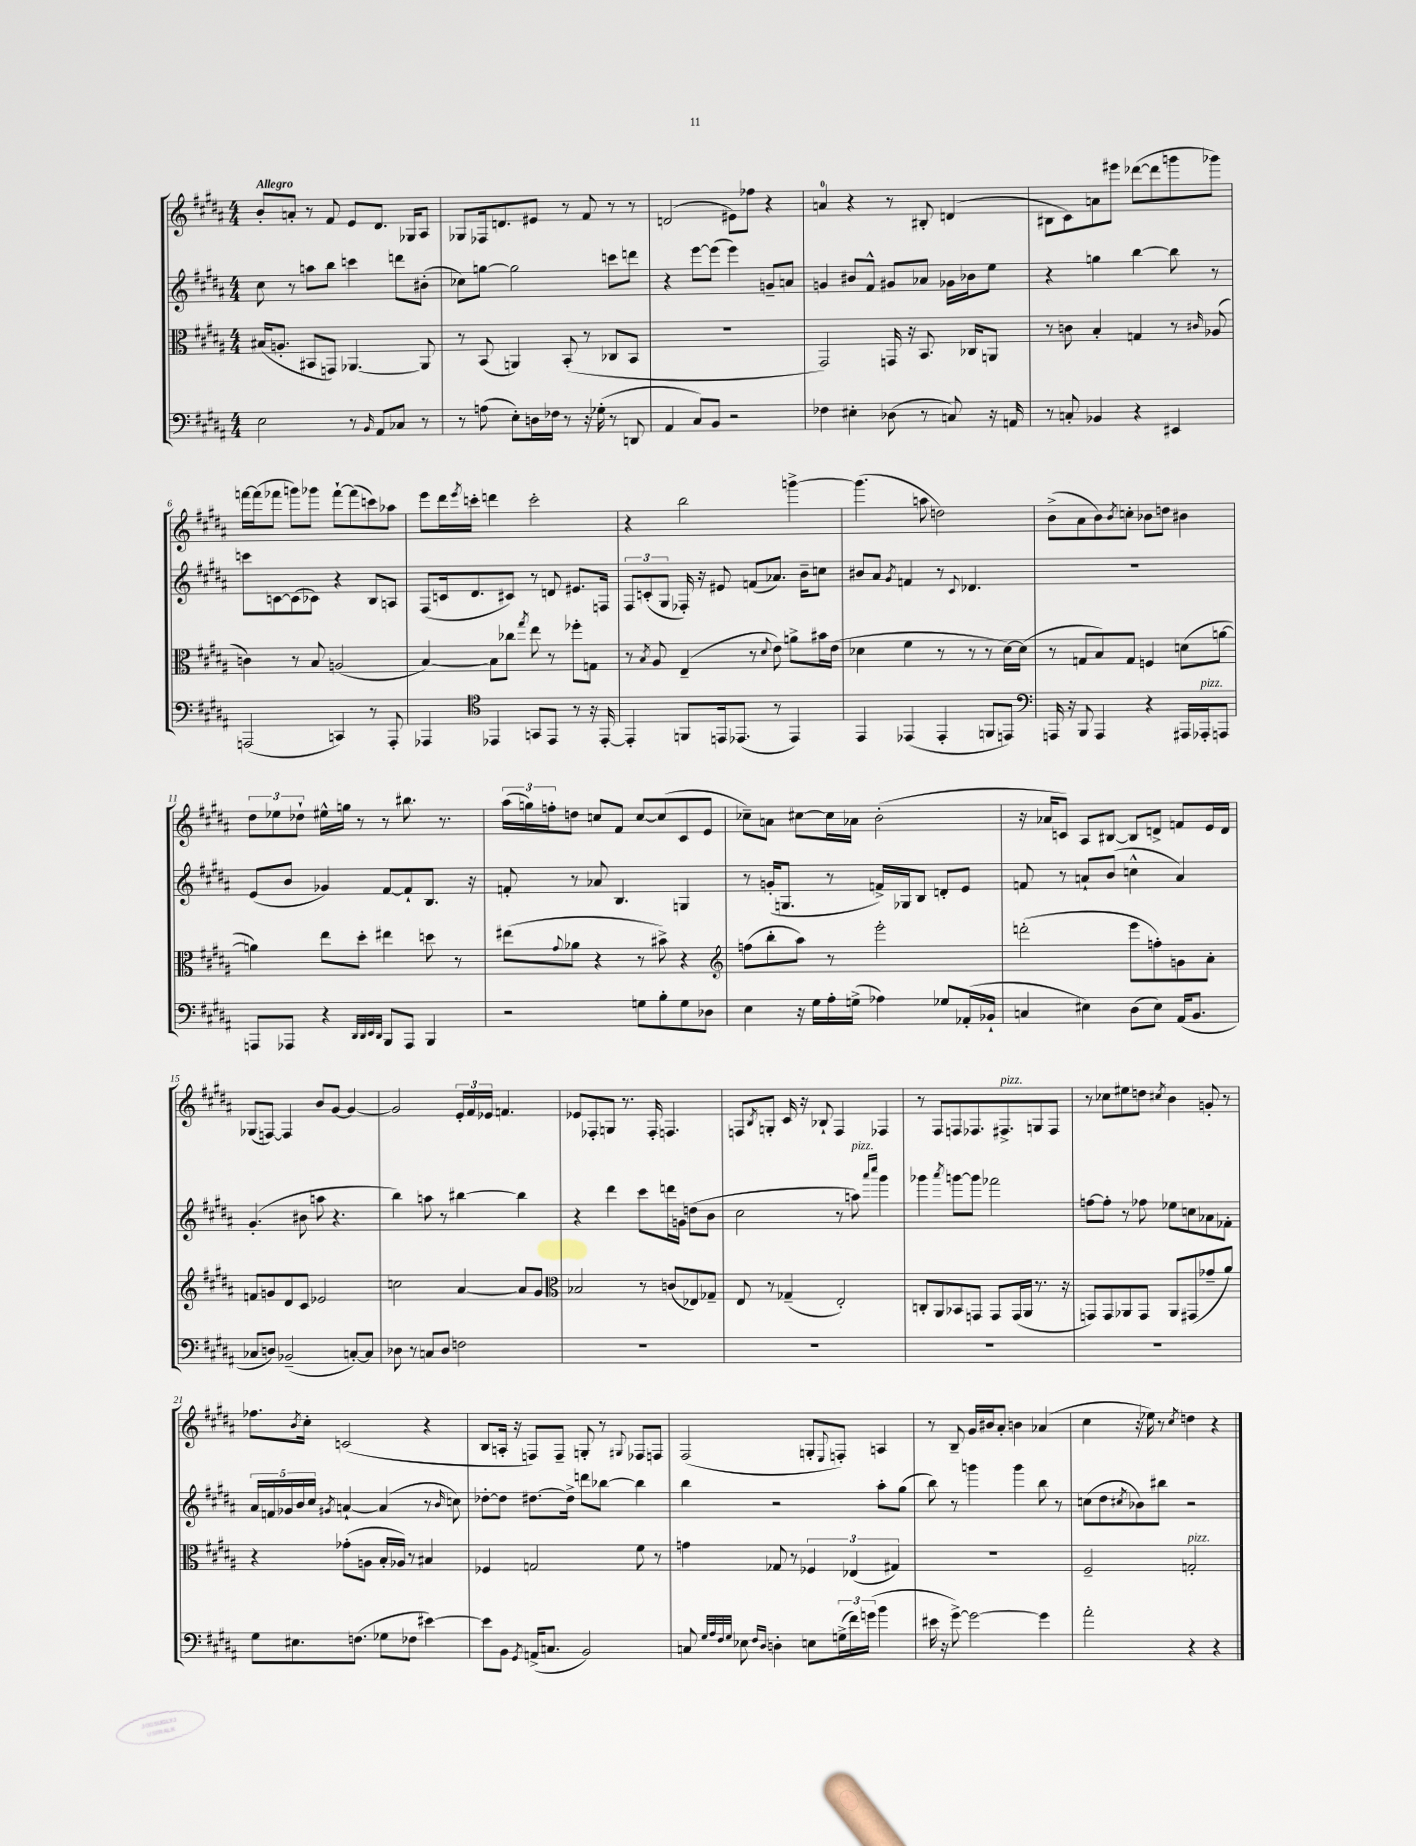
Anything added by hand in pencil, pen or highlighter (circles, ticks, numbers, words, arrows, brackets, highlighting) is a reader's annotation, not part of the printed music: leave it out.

**kern	**kern	**kern	**kern
*part4	*part3	*part2	*part1
*staff4	*staff3	*staff2	*staff1
*clefF4	*clefC3	*clefG2	*clefG2
*k[f#c#g#d#a#]	*k[f#c#g#d#a#]	*k[f#c#g#d#a#]	*k[f#c#g#d#a#]
*M4/4	*M4/4	*M4/4	*M4/4
=1	=1	=1	=1
!	!	!	!LO:TX:a:B:t=Allegro
2E\	(16B#X/KL	8cc#\	8b'/L
.	8.An'/J	.	.
.	.	8r	8an'/J
.	8BB#X/L	8aan\L	8r
.	8GGn/J)	8bb\J	8f#/
8r	[4.AA-X/	4cccn\	8e/L
16qqBB/	.	.	.
8AA#/L	.	.	8.d#/J
8C-X/J	.	8dddn\L	.
.	.	.	16G-X/KL
8r	8AA-/]	(8b#X'\J	8A#/J
=2	=2	=2	=2
8r	8r	8cc-X\L)	8G-X/L
(8An\	(8BB/	[8ggn\J	16F-X/k
.	.	.	8.dn/
8E'\L)	4AAn/)	2gg\]	.
16Dn\L	.	.	8e#X/J
16F-X\JJ	.	.	.
8r	(8BB'/	.	8r
16r	8r	.	8f#/
(16G-X'\	.	.	.
8r	8C-X/L	8cccn\L	8r
8DDn/	8BB/J	8dddn\J	8r
=3	=3	=3	=3
4AA#/	1r	4r	(2dn/
8C#/L)	.	[8eee\L	.
8BB/J	.	(8eee\J]	.
2r	.	4eee\)	8e#X\L)
.	.	.	8ff-X\J
.	.	8gn~/L	4r
.	.	8an/J	.
=4	=4	=4	=4
4F-X\	2GG#/)	4gn/	4an/
4E#X'\	.	8b#X/L	4r
.	.	8f#^^/J	.
(8D-X\	16GGn/	8g#X/L	8r
.	16r	.	.
8r	8.BB/	8a-X/J	8B#X'/
8Cn/)	.	16g-X\LL	(4dn/
.	16C-X/KL	16b-X\J	.
16r	8AAn/J	8ee\J	.
16AAn/	.	.	.
=5	=5	=5	=5
8r	8r	4r	8B#X\L
8Cn'/	8cn\	.	8c#\)
4BB-X/	4B'/	4ggn\	8an\
.	.	.	8eee#X\J
4r	4Gn/	[4bb\	([8ddd-X\L
.	.	.	8ddd-\]
4EE#X/	8r	8bb\]	8gggn\
.	16qqc#X/	.	.
.	(8A-X/	8r	8ggg-X\J)
!!LO:LB:g=z
=6	=6	=6	=6
(2AAAn/	4cn\)	8cccn\L	[16fffn\LL
.	.	.	(16fff\J]
.	.	[8cn\	8fff-X\J
.	8r	(8c\]	8gggn\L)
.	8B/	8c-X\J)	8ggg-X\J
4CCn/)	(2An/	4r	[8fff-`\L
.	.	.	(8fff-\]
8r	.	8B/L	8cccn\)
8AAA'/	.	8An/J	8aa-X\J
=7	=7	=7	=7
4AAA-X/	[4B/)	(8F#/L	8eee\L
.	.	16cn/k	16ddd#\L
.	.	.	8qeee/
.	.	8.d#/	16cccn'\JJ
*clefC4	*	*	*
4EE-X/	8B\L]	.	4dddn\
.	8cc-X\J	8c#X/J)	.
.	8qgg#/	.	.
8GGn/L	8ee\	8r	2ccc'\
8EE-/J	8r	8dn/	.
8r	8ff-X'\L	8.e#X/L	.
16r	8Gn\J	.	.
[16EE-'/	.	16Fn/Jk	.
=8	=8	=8	=8
4EE-'/]	8r	12F#/L	4r
.	.	(12cn'/	.
.	8qB/	.	.
.	8A#/	.	.
.	.	12G#/J	.
8FFn/L	(4E~/	16F-X'/)	2bb\
.	.	16r	.
16EEn/k	.	8e#X/	.
(8.EE-X/J	.	.	.
.	8r	(8fn/L	.
.	8qqd#/	.	.
8r	8e\)	8.a-X/J)	.
4EE-/)	8an^\L	.	[4gggn^\
.	.	16b~\KL	.
.	16b#X\L	8ccn\J	.
.	(16e\JJ	.	.
=9	=9	=9	=9
4EE/	4d-X\	8b#X/L	(4.ggg\]
.	.	8a#/J	.
.	.	8qg#/	.
(4EE-X/	4f#\	4fn/	.
.	.	.	8aan\
4EE-'/	8r	8r	2ddn\)
.	.	8qqc#/	.
.	8r	4.d-X/	.
8FFn/L	8r	.	.
8EEn/J)	[16d-\LL)	.	.
.	(16d-\JJ]	.	.
=10	=10	=10	=10
*clefF4	*	*	*
16AAAn/	8r	1r	(8b^\L
16r	.	.	.
8BBB/	8Gn/L	.	8a#\
4AAA/	8B/)	.	8b\)
.	.	.	8qb/
.	8G/J	.	8ccn'\J
4r	4Fn/	.	8b-X\L
.	.	.	8ddn\J
16AAA#X/LL	(8dn\L	.	4b#X\
!LO:TX:a:i:t=pizz.	!	!	!
16AAA-X'/J	.	.	.
8AAAn/J	[8an\J	.	.
!!LO:LB:g=z
=11	=11	=11	=11
8AAAn/L	4an\])	(8e/L	12dd#\L
.	.	.	12ee-X\
8AAA-X/J	.	8b/J	.
.	.	.	12dd-X`\J
4r	8ee\L	4g-X/)	16ee#X^^\LL
.	.	.	16ggn\JJ
.	8dd#'\J	.	8r
32qqDD#/LLL	.	.	.
32qqDD#/	.	.	.
32qqEE/	.	.	.
32qqDD#/JJJ	.	.	.
8BBB/L	4ee#X\	[8f#/L	8r
8AAA-/J	.	8f#`/]	8.bb#X\
4BBB/	8ddn\	8.B/J	.
.	.	.	8.r
.	8r	.	.
.	.	16r	.
=12	=12	=12	=12
2r	(8ee#X\L	8fn'/	(24aa#\LL
.	.	.	24ggn\)
.	.	.	24ffn'\J
.	8qqg#/	.	.
.	8a-X\J	8r	8ddn\J
.	4r	8a-X/	8ccn/L
.	.	4.B/	8f#/J
8Gn\L	8r	.	[8cc/L
8B'\	8b#X^\)	.	(8cc/]
8G\	4r	4Gn/	8c#/
8D-X\J	.	.	8e/J
=13	=13	=13	=13
*	*clefG2	*	*
4E\	(8ffn\L	8r	8cc-X~\L)
.	8bb'\	(16gn'/KL	8an\J
.	.	8.Gn/J	.
16r	8aa#\J)	.	[8cc#X\L
16G#\LL	.	.	.
16A#'\	8r	8r	16cc#\L]
(16Gn^\JJ	.	.	16a-X\JJ
4A-X\)	2eee'\	16fn^/LL)	(2b'\
.	.	16G-X/J	.
.	.	8B/J	.
8G-X/L	.	8dn'/L	.
(16AA-X'/L	.	8e/J	.
16BB-X`/JJ	.	.	.
=14	=14	=14	=14
4Cn/	(2dddn'\	8fn/	16r
.	.	.	16a-X/KL
.	.	8r	8cn/J)
4E#X\)	.	8an`/L	8A#/L
.	.	(8b/J	[8B#X/J
(8D#\L	8eee\L	4ccn^^\	8B#/L]
8E#\J)	8ffn'\)	.	8dn^/J
(16AA#/KL	8gn\	4a/)	8fn/L
8.BB/J	.	.	.
.	8a#'\J	.	16e/L
.	.	.	16d/JJ
!!LO:LB:g=z
=15	=15	=15	=15
8C-X/L	8fn/L	(4.g#'/	(8G-X/L
8Dn/J)	8gn/	.	[8Fn/J)
(2BB-X~/	8d#/	.	4F/]
.	8c#/J	8b#X\	.
.	2e-X/	8aan\	8b/L
.	.	4.r	[8g#/J
[8Cn'/L)	.	.	4g#/_
8C/J]	.	.	.
=16	=16	=16	=16
8D-X\	2ccn\	4bb\)	2g#/]
8r	.	.	.
8Cn/L	.	8aan\	.
8D-/J	.	8r	.
2Fn\	[4a#/	[4bb#X\	24e'/LL
.	.	.	24f#/
.	.	.	24e-X/JJ
.	.	.	4.fn/
.	8a#/L]	4bb#\]	.
.	8g#/J	.	.
=17	=17	=17	=17
*	*clefC3	*	*
1r	2B-X/	4r	8e-X/L
.	.	.	8F-X'/
.	.	4ddd#\	8Gn/J
.	.	.	8.r
.	8r	8ccc#\L	.
.	.	.	16F-'/
.	(8cn/L	16dddn\L	4.Fn/
.	.	16gn\JJ	.
.	8E-X/)	(8ddn\L	.
.	8G-X~/J	8b\J	.
=18	=18	=18	=18
1r	8E/	2cc#\	8Fn/L
.	.	.	8qB/
.	8r	.	8Gn'/J
.	(4G-X~/	.	16c#/
.	.	.	16r
.	.	.	8B-X`/
.	2E'/)	8r	4F/
!	!	!LO:TX:a:i:t=pizz.	!
.	.	8aan\)	.
.	.	16qqaaa#/LL	.
.	.	16qqcccc#/JJ	.
.	.	4ggg#\	4F-X/
=19	=19	=19	=19
1r	8Cn'/L	4ggg-X\	8r
.	8AA#/	.	8F#/L
.	.	8qaaa#/	.
.	8BB-X/	[8gggn\L	8Fn/
.	8GGn/J	8ggg\J]	8.F-X/
.	8GG/L	2fff-X\	.
!	!	!	!LO:TX:a:i:t=pizz.
.	.	.	8.F#X^/
.	(16GG/L	.	.
.	16AA#/JJ	.	.
.	8.r	.	8Gn/
.	.	.	8F#/J
.	16r	.	.
=20	=20	=20	=20
1r	8GGn/L)	[8ffn\L	8r
.	8GG/	8ff'\J]	8cc-X\L
.	8AA-X/	8r	8ee#X\
.	8GG/J	8ff-X\	8ddn\J
.	.	.	8qcc#X/
.	8AA-/L	8ee-X\L	4b\
.	(8GG#X/	8ccn\	.
.	8g-X~/	8a-X\	8gn'/
.	8a#/J)	8f-X'\J	8r
!!LO:LB:g=z
=21	=21	=21	=21
8G#\L	4r	20a#/LL	8.ff-X\L
.	.	20fn/	.
.	.	20g-X/	.
8.E#X\	.	.	.
.	.	20b/	.
.	.	.	8qb/
.	.	.	16cc#'\Jk
.	.	20cc#/JJ	.
.	.	8qg#X/	.
.	(8g-X'\L	[4an`/	(2cn/
(8.Fn\J	.	.	.
.	8An\J	.	.
8G-X\L	16B'/LL	(4a/]	.
.	16A-X/JJ)	.	.
8F-X\J	8r	.	.
[4e#X\)	4B#X/	8r	4r
.	.	16qqb/	.
.	.	8ccn\)	.
=22	=22	=22	=22
8e#\L]	4F-X/	[8dd-X'\L	8B/L
8BB\J	.	8dd-\J]	16An'/Jk
.	.	.	16r
8qGG#/	.	.	.
(16AAn^/KL	2Gn/	[8.dd#X\L	8Fn/L)
8.Cn/J	.	.	.
.	.	.	8F~/J
.	.	16dd#^\Jk]	.
2BB/)	.	8dddn\L	8Gn'/
.	.	[8bb-X\J	8r
.	.	.	8qqG#X/
.	8f#\	4bb-\]	8F-X/L
.	8r	.	8Fn/J
=23	=23	=23	=23
8Cn/	4gn\	4bb\	(2F#/
32qqG#/LLL	.	.	.
32qqA#/	.	.	.
32qqF#/	.	.	.
32qqG#/JJJ	.	.	.
8E-X\	.	.	.
16qqF#/LL	.	.	.
16qqD#/JJ	.	.	.
4Dn'\	8G-X/	2r	.
.	8r	.	.
8En\L	6F-X/	.	8Gn'/L
.	.	.	8qqE/
(24Gn^\L	.	.	8Fn'/J)
24f#\)	(6E-X/	.	.
(24gn\JJ	.	.	.
4b\	.	8aa#'\L	4An/
.	6G#X/)	.	.
.	.	(8gg#\J	.
=24	=24	=24	=24
16e#X\	1r	8bb\)	8r
16r	.	.	.
[8g#^\)	.	8r	8B~/
2g#\_	.	4gggn\	16g#/LL
.	.	.	16b#X/J
.	.	.	8a#'/J
.	.	4ggg\	4bn\
4g#\]	.	8bb\	(4a-X/
.	.	8r	.
=25	=25	=25	=25
2a#'\	2F#~/	(8ccn\L	4cc#\
.	.	8dd#\	.
.	.	8qcc#X/	.
.	.	8b-X\)	16r
.	.	.	16ee-X\)
.	.	8bb#X\J	8r
.	.	.	8qcc#/
!	!LO:TX:a:i:t=pizz.	!	!
4r	2Gn'/	2r	4ddn\
4r	.	.	4r
==	==	==	==
*-	*-	*-	*-
